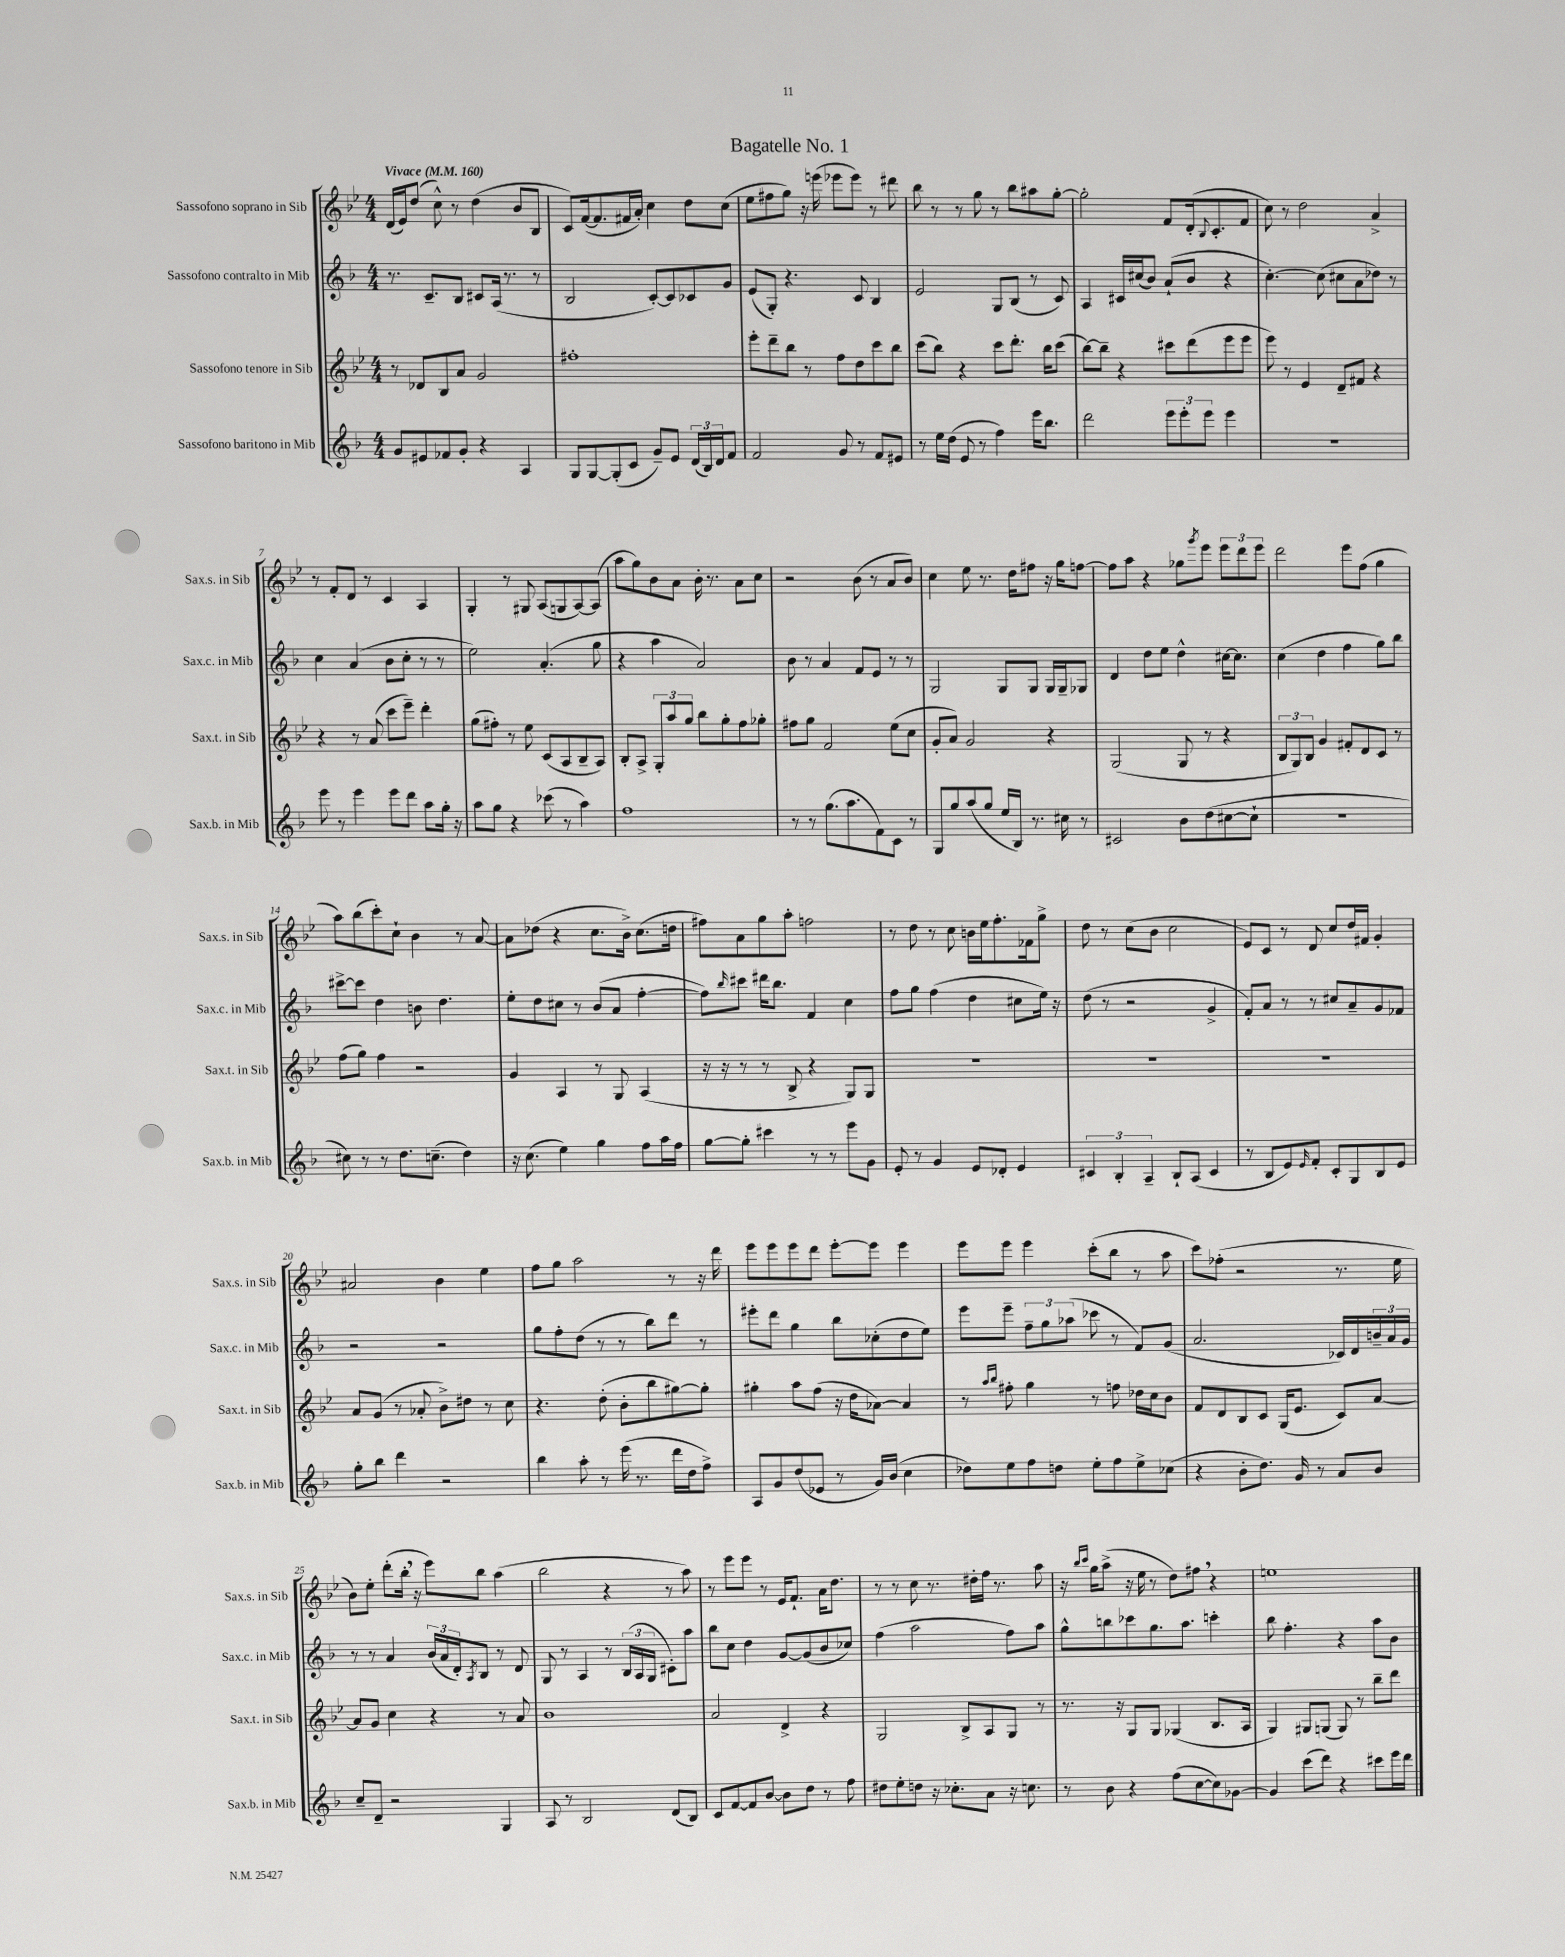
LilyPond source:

\header { title = "Bagatelle No. 1" }
<<
\new StaffGroup <<
\new Staff = "s0" \with { instrumentName = "Sassofono soprano in Sib" shortInstrumentName = "Sax.s. in Sib" } {
    \clef treble \key bes \major \numericTimeSignature \time 4/4 \tempo "Vivace" 4 = 160
    d'16( ees'16) d''8( c''8-^) r8 d''4( bes'8 bes8 |
    c'8) f'16~( f'8. fis'16 a'16-.) c''4 d''8 c''8( |
    ees''8 fis''8 g''8) r16 e'''16( ees'''8 ees'''8) r8 dis'''8 |
    bes''8 r8 r8 g''8 r8 bes''8 ais''8 g''8~-. |
    g''2-. f'8 d'16-.( \appoggiatura { bes8 } c'8.-. f'8 |
    c''8) r8 d''2 a'4-> |
    r8 f'8-. d'8 r8 c'4 a4 |
    g4-. r8 gis8 a8( g8 a8~) a8( |
    a''8 g''8) bes'8 a'8 bes'16-. r8. a'8 c''8 |
    r2 bes'8( r8 a'8 bes'8) |
    c''4 ees''8 r8. d''16 fis''8 r16 g''16 f''8~ |
    f''8 a''8 r4 ges''8 \acciaccatura { g'''8 } ees'''8 \tuplet 3/2 { ees'''8 d'''8 ees'''8 } |
    d'''2 ees'''8 f''8( g''4 |
    a''8) bes''8( c'''8-.) c''8-! bes'4 r8 a'8~ |
    a'8 des''8( r4 c''8. bes'16->) c''8.( d''16 |
    fis''8) a'8 g''8 a''8-. f''2 |
    r8 d''8 r8 c''8 b'16 ees''16 f''8.-. fes'16 g''8-> |
    d''8 r8 c''8( bes'8 c''2 |
    ees'8) c'8 r8 d'8 c''8 d''16 fis'16 g'4-. |
    ais'2 bes'4 ees''4 |
    f''8 g''8 a''2 r8 r16 d'''16 |
    ees'''8 ees'''8 ees'''8 d'''8 ees'''8~-. ees'''8 ees'''4 |
    ees'''8 ees'''8 ees'''4 c'''8-.( bes''8 r8 a''8 |
    c'''8) fes''8-.( r2 r8. ees''16 |
    bes'8) ees''8-. d'''8-.( bes''16-. \breathe r16 ees'''8) bes''8 a''4( |
    bes''2 r4 r8 a''8) |
    r8 ees'''8 ees'''8 r8 ees'16 f'8.-! a'16 d''8. |
    r8 r8 c''8 r8. dis''16-. f''16 r8. a''8 |
    r16 \grace { bes''16 c'''16 } g''16 a''8->( r16 ees''16 r8 d''8) fis''8 \breathe r4 |
    e''1 \bar "|." |
}
\new Staff = "s1" \with { instrumentName = "Sassofono contralto in Mib" shortInstrumentName = "Sax.c. in Mib" } {
    \clef treble \key f \major \numericTimeSignature \time 4/4
    r8. c'8.-- bes8 cis'8 a16( r8. r8 |
    bes2 c'8~-.) c'8 ces'8 g'8 |
    e'8( g8-.) r4. c'8 bes4 |
    e'2 g8 bes8( r8 c'8) |
    a4 cis'16 cis''16( bes'8) a'8-!( bes'8 r4 |
    c''4.~-.) c''8( cis''8 a'8 des''8) r8 |
    c''4 a'4( bes'8 c''8-. r8 r8 |
    e''2) a'4.-.( g''8 |
    r4 a''4 a'2) |
    bes'8 r8 a'4 f'8 e'8 r8 r8 |
    g2 g8 g8 g16 g16-- ges8 |
    d'4 d''8 e''8 d''4-^ cis''16~ cis''8. |
    c''4( d''4 f''4 g''8) bes''8 |
    cis'''8~-> cis'''8 d''4 b'8 d''4. |
    e''8-. d''8 cis''8 r8 bes'8( a'8 f''4~-. |
    f''8) \grace { bes''16 } cis'''8 dis'''16 bes''8. f'4 c''4 |
    f''8 g''8 f''4( d''4 cis''8 e''16) r16 |
    d''8( r8 r2 g'4-> |
    f'8-.) a'8 r8 r8 cis''8 a'8-- g'8 fes'8 |
    r2 r2 |
    g''8 f''8-. d''8( r8 r8 bes''8) d'''8 r8 |
    eis'''8-. d'''8 g''4 bes''8 ces''8-.( d''8 e''8) |
    e'''8 e'''8-- \tuplet 3/2 { f''8-- g''8 aes''8( } ces'''8 r8 f'8) g'8( |
    a'2. ces'16) d'16 \tuplet 3/2 { b'16-- a'16 g'16 } |
    r8 r8 a'4 \tuplet 3/2 { bes'16( a'16 d'16-.) } \acciaccatura { a8 } bes8 r8 d'8 |
    g8 r8 a4 r8 \tuplet 3/2 { bes16( a16 g16 } cis'8-.) a''8 |
    bes''8 c''8 d''4 g'8~ g'8( bes'8 ces''8) |
    f''4( a''2 f''8) a''8 |
    g''8-^ b''8 ces'''8 g''8. a''8. c'''4-. |
    bes''8 f''4.-. r4 a''8 bes'8 \bar "|." |
}
\new Staff = "s2" \with { instrumentName = "Sassofono tenore in Sib" shortInstrumentName = "Sax.t. in Sib" } {
    \clef treble \key bes \major \numericTimeSignature \time 4/4
    r8 des'8 bes8 a'8 g'2 |
    fis''1-. |
    ees'''8-. d'''8-- bes''8 r8 f''8 d''8 c'''8 bes''8 |
    c'''8( bes''8) r4 c'''8 d'''8.-. bes''16 c'''8( |
    bes''8~) bes''8-- r4 cis'''8 d'''8( ees'''8 ees'''8 |
    ees'''8) r8 ees'4 d'8-- fis'8 r4 |
    r4 r8 a'8( c'''8 ees'''8--) d'''4-. |
    g''8( fis''8-.) r8 ees''8 c'8( a8 bes8-- a8) |
    bes8-. a8-> \tuplet 3/2 { g8-. a''8 g''8 } bes''8 g''8-. f''8 ges''8-. |
    fis''8 g''8 f'2 ees''8( c''8 |
    g'8-. a'8) g'2 r4 |
    g2( g8 r8 r4 |
    \tuplet 3/2 { bes8 g8) bes8 } g'4 fis'8-. d'8 c'8 r8 |
    f''8( g''8) f''4 r2 |
    g'4 a4 r8 g8 a4( |
    r16 r16 r8 r8 bes8-> r4 g8) g8 |
    R1 |
    R1 |
    R1 |
    a'8 g'8( r8 aes'8-. bes'8->) dis''8 r8 c''8 |
    r4. d''8-.( bes'8-. bes''8 gis''8~) gis''8-. |
    gis''4-. a''8 f''8( r16 d''16 aes'8~) aes'4 |
    r8 \grace { a''16 bes''16 } fis''8-. g''4 r8 f''8 des''16 c''16 bes'8 |
    f'8 d'8 bes8 c'8 g16( ees'8. c'8) a'8~ |
    a'8 g'8 c''4 r4 r8 a'8 |
    bes'1 |
    a'2 d'4-> r4 |
    g2 bes8-> a8 g8 r8 |
    r8. r16 g8 g8 ges4( bes8. a16 |
    g4) gis8 g8( g8) r8 bes''8-- d'''8 \bar "|." |
}
\new Staff = "s3" \with { instrumentName = "Sassofono baritono in Mib" shortInstrumentName = "Sax.b. in Mib" } {
    \clef treble \key f \major \numericTimeSignature \time 4/4
    g'8 eis'8 fes'8 g'8-. r4 a4 |
    g8 g8~ g8-.( c'8 g'8--) e'8 \tuplet 3/2 { d'16( bes16) d'16 } f'8 |
    f'2 g'8 r8 f'8 eis'8 |
    r8 e''16 d''16( e'8 r8 f''4) e'''16 bes''8. |
    d'''2 \tuplet 3/2 { e'''8 e'''8-. e'''8 } e'''4 |
    R1 |
    e'''8 r8 e'''4 e'''8 d'''8 a''8 g''16-. r16 |
    a''8 g''8 r4 ces'''8( r8 a''4) |
    f''1 |
    r8 r8 g''8.( a''8. f'8) c'8 r8 |
    g8 g''8 a''8( g''8 e''16 bes16) r8. cis''16 r8 |
    cis'2 bes'8 d''8( cis''8~ cis''8-! |
    R1 |
    cis''8) r8 r8 d''8. c''8.--( d''4) |
    r16 c''8.( e''4) g''4 f''8 a''16 f''16 |
    g''8~ g''8-. cis'''4 r8 r8 e'''8 g'8 |
    e'8-. r8 g'4 e'8 des'8-. e'4 |
    \tuplet 3/2 { cis'4 bes4-. a4-- } bes8-! a8( cis'4 |
    r8 bes8 e'8) \grace { e'16 } f'8-. c'8-. g8 bes8 e'8 |
    g''8-. bes''8 d'''4 r2 |
    bes''4 a''8-. r8 e'''16( r8. d'''16 d''16 f''8->) |
    a8 g'8 d''8( ees'8 r8 g'16) bes'16( c''4 |
    des''8) e''8 f''8 d''8 e''8-. f''8 e''8-> ces''8( |
    r4 bes'8-. d''8.) g'16 r8 a'8 bes'8 |
    c''8-- d'8-- r2 g4 |
    a8 r8 bes2 d'8( bes8) |
    c'8 f'8~ f'8 bes'8~ bes'8 d''8 r8 f''8 |
    dis''8 e''8-. d''8 r16 ces''8.-. a'8 r16 c''8. |
    r8 bes'8 r4 f''8( c''8~ c''8) ges'8~ |
    ges'4 c'''8( d'''8) r4 cis'''8 e'''16 d'''16 \bar "|." |
}
>>
>>
